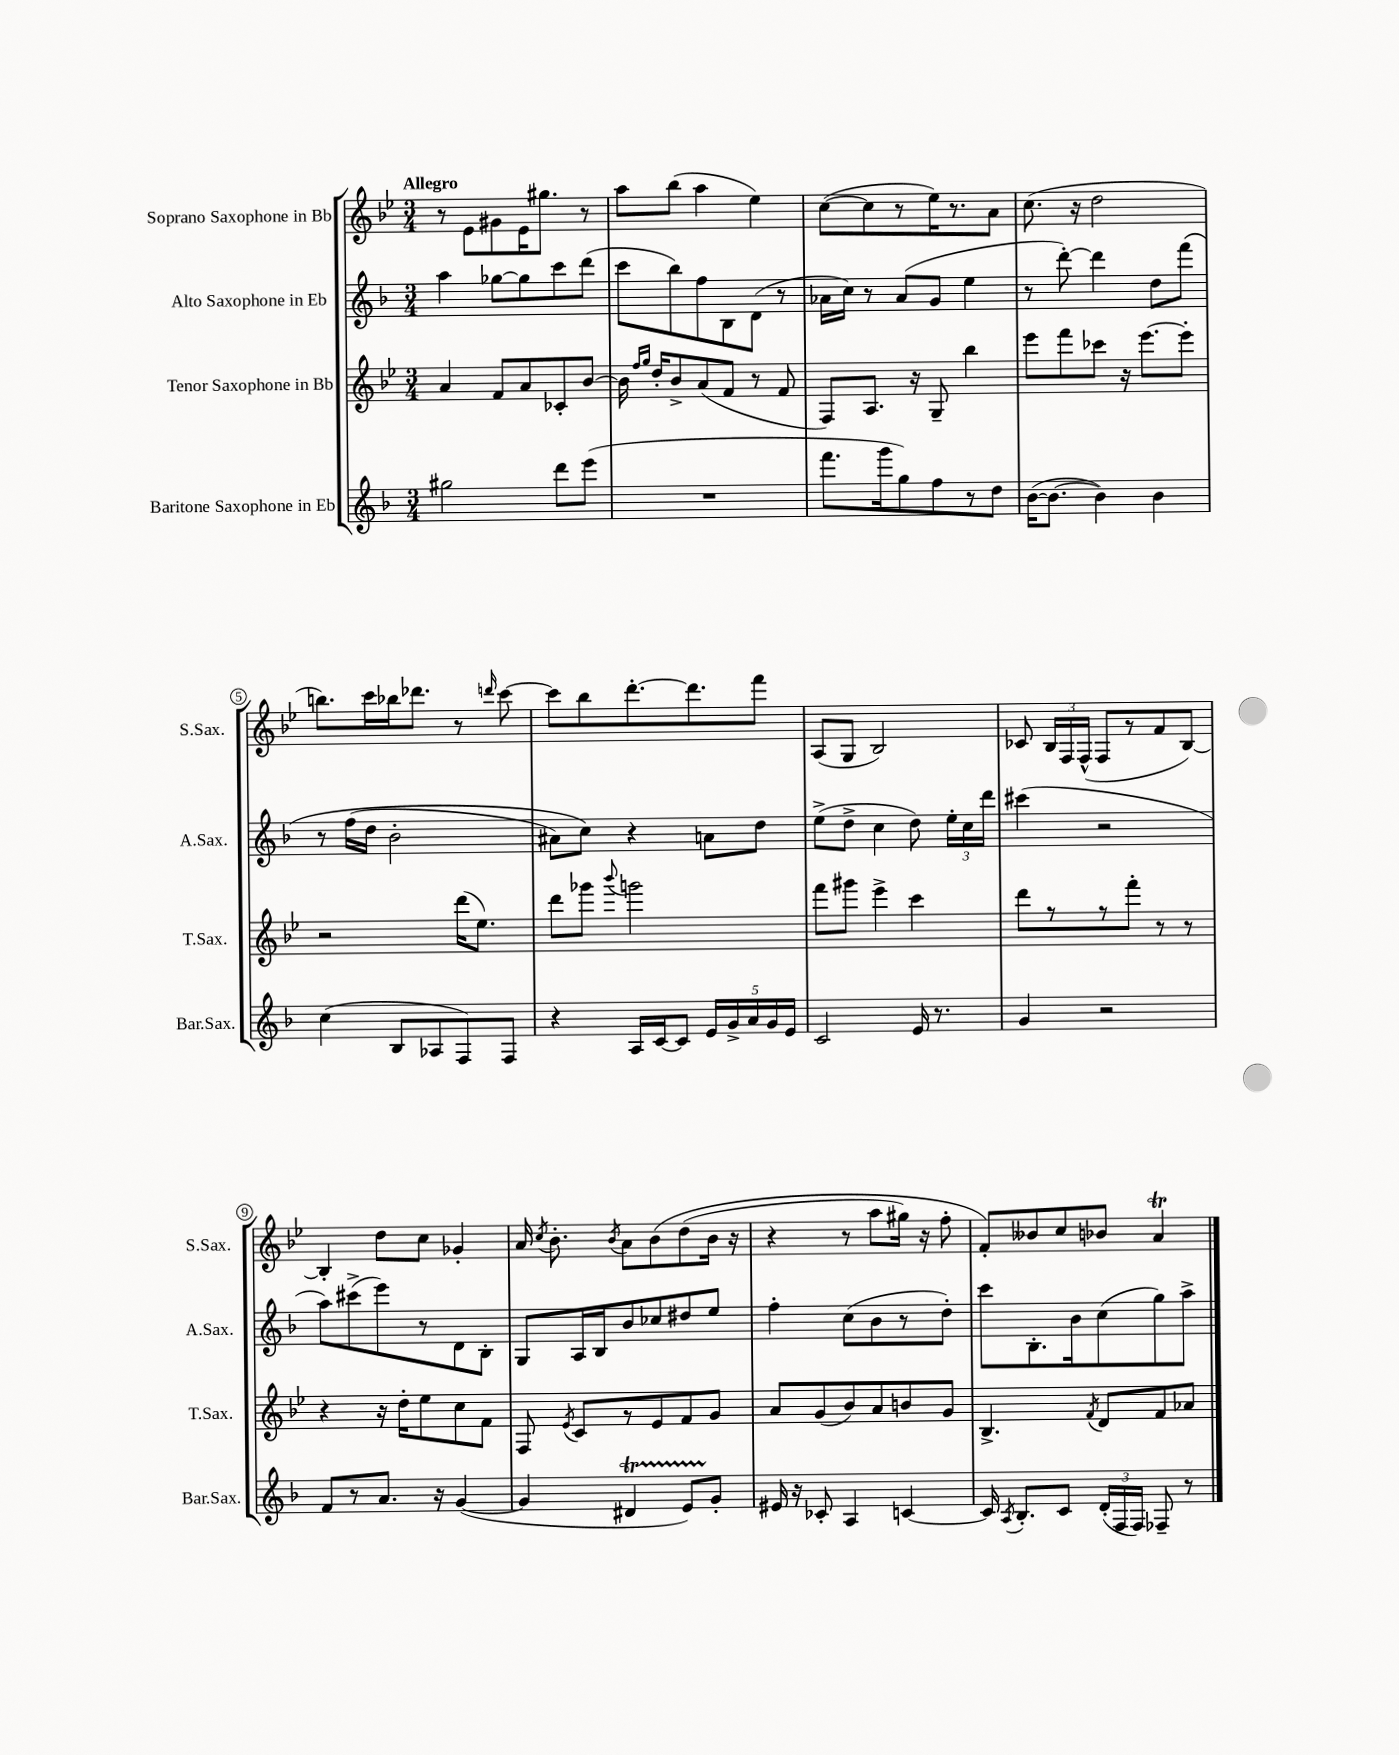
<<
\new StaffGroup <<
\new Staff = "s0" \with { instrumentName = "Soprano Saxophone in Bb" shortInstrumentName = "S.Sax." } {
    \clef treble \key bes \major \numericTimeSignature \time 3/4 \tempo "Allegro"
    \autoBeamOff r8 ees'8[ gis'8 ees'16 gis''8.] r8 |
    a''8[ bes''8]( a''4 ees''4) |
    c''8[~( c''8 r8 ees''16) r8. a'8] |
    c''8.( r16 d''2 |
    b''8.[) c'''16 bes''16 des'''8.] r8 \grace { d'''16 } c'''8~ |
    c'''8[ bes''8 d'''8.~-. d'''8. f'''8] |
    a8[( g8] bes2) |
    ces'8 \tuplet 3/2 { bes16[ f16 f16]-^( } f8[ r8 f'8 bes8]~) |
    bes4-. d''8[ c''8] ges'4-. |
    a'16 \acciaccatura { c''8 } bes'8.-. \acciaccatura { bes'8 } a'8[ bes'8\( d''8( bes'16] r16 |
    r4 r8 a''8[ gis''16]) r16 f''8-. |
    f'8[-.\) beses'8 c''8 bes'8] a'4\trill \bar "|." |
}
\new Staff = "s1" \with { instrumentName = "Alto Saxophone in Eb" shortInstrumentName = "A.Sax." } {
    \clef treble \key f \major \numericTimeSignature \time 3/4
    \autoBeamOff a''4 ges''8[~ ges''8 c'''8 d'''8]( |
    c'''8[ bes''8) f''8 bes8 d'8]( r8 |
    aes'16[ c''16]) r8 aes'8[( g'8] e''4 |
    r8 d'''8~-.) d'''4 d''8[ f'''8]\( |
    r8 f''16[( d''16] bes'2-. |
    ais'8[) c''8]\) r4 a'8[ d''8] |
    e''8[->( d''8]-> c''4 d''8) \tuplet 3/2 { e''16[-. c''16 d'''16] } |
    cis'''4( r2 |
    a''8[) cis'''8->( e'''8) r8 d'8 bes8]-. |
    g8[ a16 bes16 bes'8 ces''8 dis''8 e''8] |
    f''4-. c''8[( bes'8 r8 d''8]-.) |
    c'''8[ bes8.-. bes'16 c''8( g''8) a''8]-> \bar "|." |
}
\new Staff = "s2" \with { instrumentName = "Tenor Saxophone in Bb" shortInstrumentName = "T.Sax." } {
    \clef treble \key bes \major \numericTimeSignature \time 3/4
    \autoBeamOff a'4 f'8[ a'8 ces'8-. bes'8]~ |
    bes'16 \grace { f''16[ g''16] } d''16[-. bes'8-> a'8( f'8] r8 f'8 |
    f8[) a8.] r16 g8-- bes''4 |
    ees'''8[ f'''8 ces'''8] r16 ees'''8.[~ ees'''8]-. |
    r2 d'''16[( ees''8.]) |
    d'''8[ ges'''8] \appoggiatura { bes'''8 } g'''2 |
    f'''8[ gis'''8] ees'''4-> c'''4 |
    d'''8[ r8 r8 f'''8]-. r8 r8 |
    r4 r16 d''16[-. ees''8 c''8 f'8] |
    f8 \acciaccatura { ees'8 } c'8[ r8 ees'8 f'8 g'8] |
    a'8[ g'8( bes'8) a'8 b'8 g'8] |
    bes4.-> \acciaccatura { f'8 } d'8[ f'8 aes'8] \bar "|." |
}
\new Staff = "s3" \with { instrumentName = "Baritone Saxophone in Eb" shortInstrumentName = "Bar.Sax." } {
    \clef treble \key f \major \numericTimeSignature \time 3/4
    \autoBeamOff gis''2 d'''8[ e'''8]( |
    R2. |
    f'''8.[ g'''16 g''8) f''8 r8 d''8] |
    bes'16[~( bes'8.]~ bes'4) bes'4 |
    c''4( bes8[ aes8 f8) f8] |
    r4 a16[ c'16~ c'8] \tuplet 5/4 { e'16[ g'16-> a'16 g'16 e'16] } |
    c'2 e'16 r8. |
    g'4 r2 |
    f'8[ r8 a'8.] r16 g'4~( |
    g'4 dis'4\startTrillSpan e'8[) g'8]-.\stopTrillSpan |
    eis'16 r16 ces'8-. a4 c'4~ |
    c'16 \acciaccatura { a8 } bes8.[-. c'8] \tuplet 3/2 { d'16[-.( f16 f16]) } fes8-- r8 \bar "|." |
}
>>
>>
\layout { \context { \Score \override BarNumber.stencil = #(make-stencil-circler 0.1 0.3 ly:text-interface::print) } }
